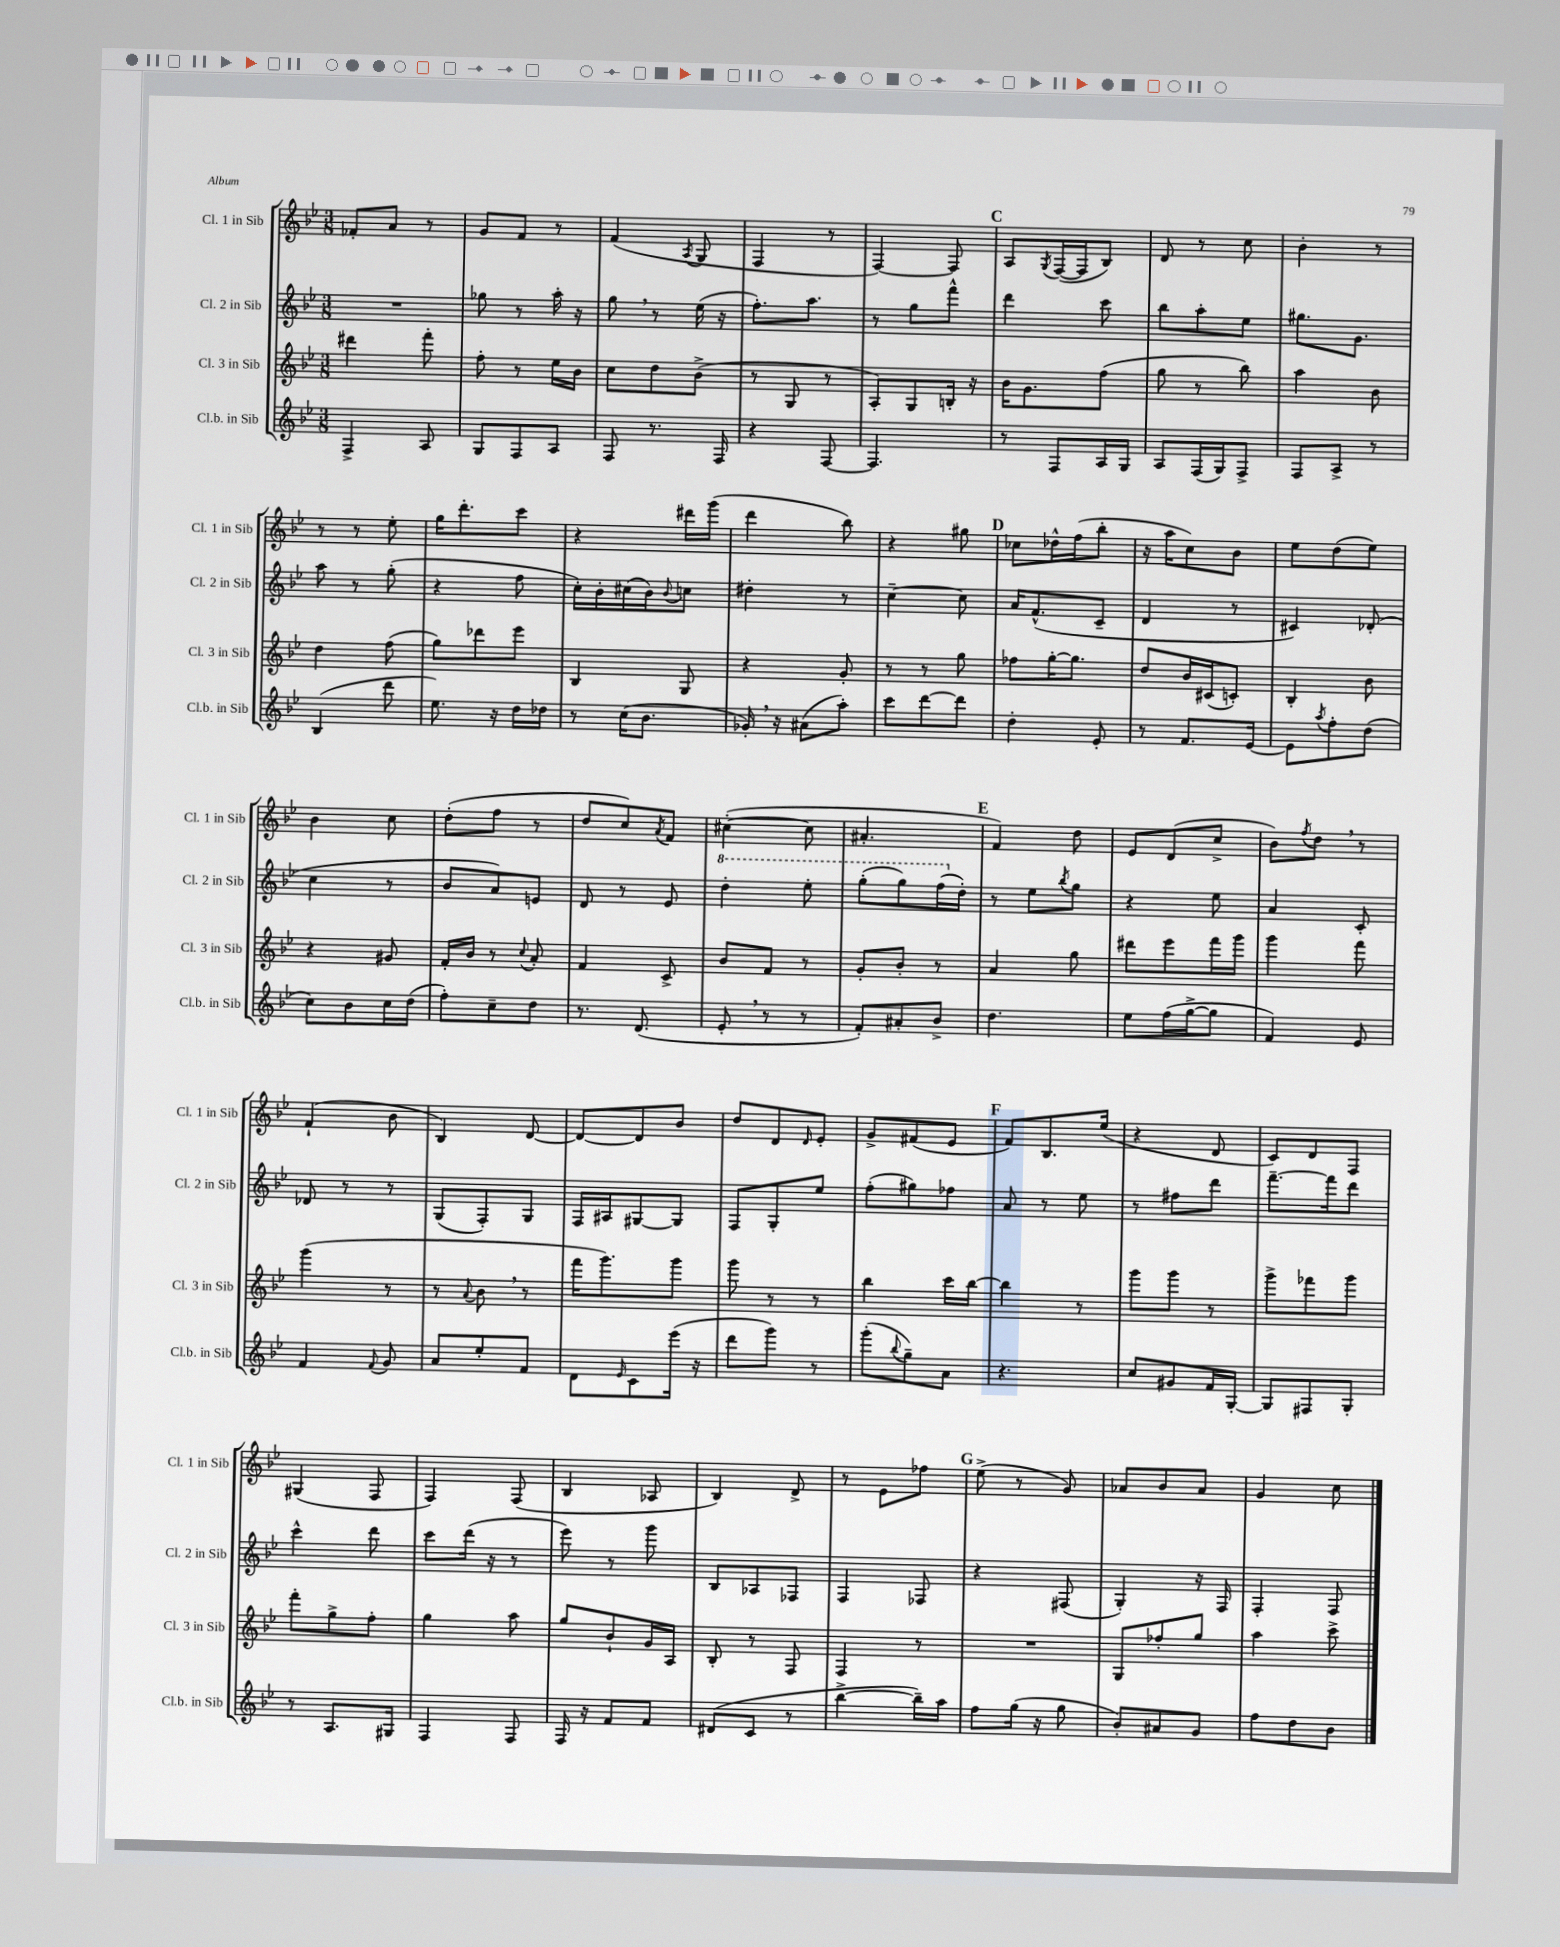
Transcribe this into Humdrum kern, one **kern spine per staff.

**kern	**kern	**kern	**kern
*staff4	*staff3	*staff2	*staff1
*clefG2	*clefG2	*clefG2	*clefG2
*k[b-e-]	*k[b-e-]	*k[b-e-]	*k[b-e-]
*M3/8	*M3/8	*M3/8	*M3/8
4F^	4ddd#	4.r	8f-'
.	.	.	8a
8A	8fff'	.	8r
=	=	=	=
8G	8ff'	8gg-	8g
8F	8r	8r	8f
8A	16ee-	16aa'	8r
.	16b-	16r	.
=	=	=	=
8F	8cc	8gg	(4f
8.r	8dd	8r	.
.	.	.	8qA
.	(8b-^	(16ee-	8G
16F	.	16r	.
=	=	=	=
4r	8r	8.ff')	4F
.	8G	.	.
.	.	8.aa	.
[8F	8r	.	8r
=	=	=	=
4.F]	8A')	8r	[4F)
.	8G	8gg	.
.	16B'	8fff^^	8F]
.	16r	.	.
=	=	=	=
8r	16b-	4ddd	8A
.	8.g	.	.
.	.	.	8qG
8F	.	.	([16F
.	.	.	16F]
16A	(8ff	8ccc	8B-)
16G	.	.	.
=	=	=	=
8A	8gg	8bb-	8d
(16F	8r	8aa'	8r
16G)	.	.	.
8F^	8bb-)	8ee-	8cc
=	=	=	=
8F	4aa	8.gg#	4b-'
8A^	.	.	.
.	.	8.g	.
8r	8b-	.	8r
=	=	=	=
(4B-	4dd	8aa	8r
.	.	8r	8r
8ddd	(8ff	(8gg'	8ee-'
=	=	=	=
8.ee-)	8gg)	4r	16gg
.	.	.	8.ddd'
.	8ddd-	.	.
16r	.	.	.
16dd	8eee-	8ff	8ccc
16dd-	.	.	.
=	=	=	=
8r	4B-	16cc')	4r
.	.	16b-'	.
(16cc	.	(16cc#	.
8.b-	.	16b-)	.
.	.	8qqb-	.
.	8G	8cc	16ddd#
.	.	.	(16ggg
=	=	=	=
16g-')	4r	4dd#'	4ddd
16r	.	.	.
(8a#	.	.	.
8aa')	8g'	8r	8bb-)
=	=	=	=
8ccc	8r	[4cc~	4r
[8ddd	8r	.	.
8ddd]	8gg	8cc]	8gg#
=	=	=	=
4dd'	8ff-	16a	8cc-
.	.	(8.f^^	.
.	[16gg'	.	16dd-^^
.	8.gg]	.	(16ff
8e-'	.	8c~	8bb-'
=	=	=	=
8r	8dd	4d	16r
.	.	.	16aa
8.f	16b-	.	8cc)
.	(16c#	.	.
.	8c')	8r	8b-
[16e-	.	.	.
=	=	=	=
8e-]	4B-'	4c#)	8ee-
8qaa	.	.	.
8ff'	.	.	(8dd
(8dd	8b-	(8d-'	8ee-)
=	=	=	=
8cc)	4r	4cc	4b-
8b-	.	.	.
16cc	8g#	8r	8cc
(16dd	.	.	.
=	=	=	=
8ff')	16f'	8b-	(8dd'
.	16b-	.	.
8cc~	8r	8a)	8ff
.	8qqcc	.	.
8dd	8a'	8e	8r
=	=	=	=
8.r	4f	8d	8dd
.	.	8r	8cc)
(8.d	.	.	.
.	.	.	8qa
.	8c^	8e-	8f
=	=	=	=
8e-'	8b-	4ddd'	([4cc#'
8r	8f	.	.
8r	8r	8eee-'	8cc#]
=	=	=	=
8f')	8g'	(8ggg'	4.a#'
8a#'	8b-'	8ggg)	.
8b-^	8r	(16fff	.
.	.	16dd')	.
=	=	=	=
4.dd	4a	8r	4f)
.	.	8ee-	.
.	.	8qbb-	.
.	8gg	8gg	8dd
=	=	=	=
8ee-	8ddd#	4r	8e-
(16ff	8eee-	.	(8d
[16gg^	.	.	.
8gg]	16fff	8ee-	8cc^
.	16ggg	.	.
=	=	=	=
4f)	4ggg	4a	8b-)
.	.	.	8qff
.	.	.	8dd
8e-	8fff	8c'	8r
=	=	=	=
4f	(4ggg	8d-	(4f`
.	.	8r	.
8qqf	.	.	.
8g	8r	8r	8b-
=	=	=	=
8a	8r	(8G	4B-)
.	8qqa	.	.
8ee-'	8b-	8F')	.
8f	8r	8G	[8d
=	=	=	=
8d	16fff	16F	8d_
.	8.ggg)	16A#	.
16qqe-	.	.	.
8c	.	[8G#	8d]
(16eee-	8ggg	8G#]	8b-
16r	.	.	.
=	=	=	=
8ddd	8ggg	8F	8dd
8ggg)	8r	8G'	8d
.	.	.	16qqd
8r	8r	8ee-	8e-'
=	=	=	=
(8ggg'	4bb-	(8ff'	8g^
8qqbb-	.	.	.
8gg~)	.	8gg#)	(8f#
8a	16ccc	8ff-	8e-
.	[16bb-	.	.
=	=	=	=
4.r	4bb-]	8a	8f)
.	.	8r	8.B-
.	8r	8ee-	.
.	.	.	(16ee-
=	=	=	=
8cc	8ggg	8r	4r
8g#	8ggg	8ff#	.
16f	8r	8ddd	8d
[16G'	.	.	.
=	=	=	=
8G]	8ggg^	[8.fff~	8c)
8F#	8fff-	.	8d
.	.	16fff]	.
8G'	8ggg	8ddd	8F
=	=	=	=
8r	8fff'	4ccc^^	(4G#
8.A	8gg^	.	.
.	8ff'	8ddd	8F
16G#	.	.	.
=	=	=	=
4F	4gg	8ccc	4F)
.	.	(16ddd	.
.	.	16r	.
8F	8aa	8r	(8F
=	=	=	=
16F	8gg	8eee-)	4B-
16r	.	.	.
8f	8b-`	8r	.
8f	16g	8ggg	8A-
.	16A	.	.
=	=	=	=
(8d#	8B-'	8B-	4B-)
8c	8r	8A-	.
8r	8F	8F-	8d^
=	=	=	=
[4bb-^	4F	4F	8r
.	.	.	8e-
16bb-~])	8r	8F-	8ff-
16aa	.	.	.
=	=	=	=
8ff	4.r	4r	(8ee-^
(16gg	.	.	8r
16r	.	.	.
8gg	.	(8F#	8g)
=	=	=	=
8b-')	8G	4G')	8a-
8a#	8ff-'	.	8b-
8g	8gg	16r	8a-
.	.	16F	.
=	=	=	=
8ff	4aa	4F'	4g
8dd	.	.	.
8b-	8ccc^	8F	8cc
==	==	==	==
*-	*-	*-	*-
